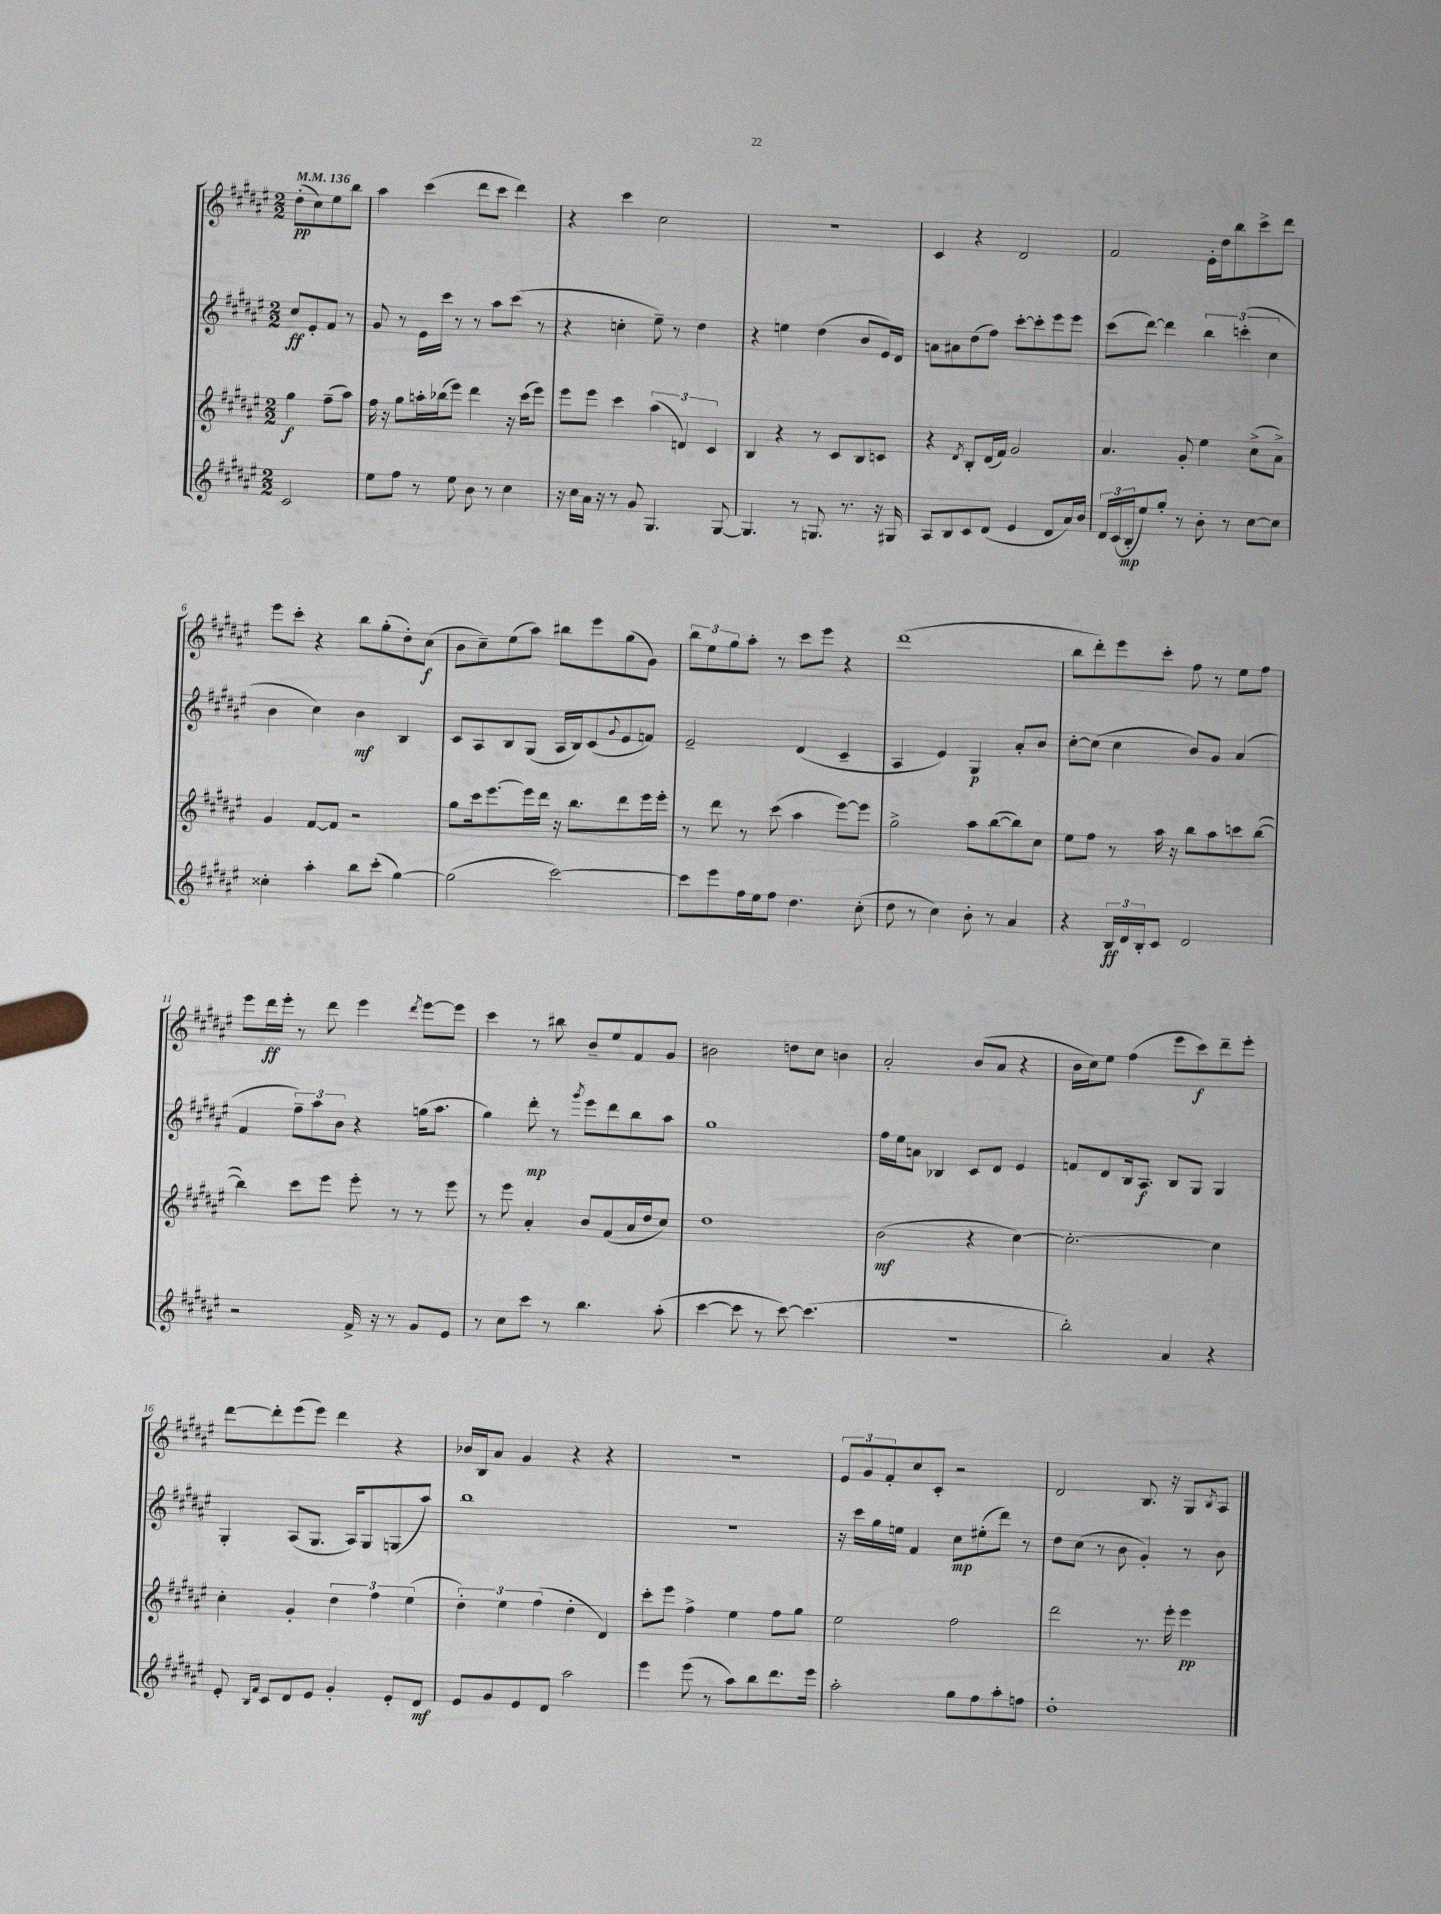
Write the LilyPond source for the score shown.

<<
\new StaffGroup <<
\new Staff = "s0" {
    \clef treble \key fis \major \numericTimeSignature \time 2/2 \partial 2 \tempo 4 = 136
    dis''8-.\pp( cis''8) eis''8 b''8 |
    ais''4 cis'''4( dis'''8 cis'''8 dis'''4) |
    r4 cis'''4 cis''2 |
    R1 |
    cis'4 r4 dis'2 |
    fis'2 eis'16-. dis''16 b''8 cis'''8-> dis'''8 |
    eis'''8 cis'''8-. r4 b''8 gis''8-.( dis''8-.) cis''8\f( |
    b'8 cis''8--) eis''8( ais''8) bis''8 eis'''8 gis''8( gis'8) |
    \tuplet 3/2 { b''8 eis''8 gis''8 } ais''8-. r8 cis'''8 eis'''8 r4 |
    dis'''1( |
    b''8 dis'''8-.) eis'''8 cis'''8-. fis''8 r8 eis''8 fis''8 |
    eis'''8 dis'''16\ff eis'''16-. r8 dis'''8 eis'''4 \acciaccatura { dis'''8 } eis'''8~ eis'''8 |
    cis'''4 r8 bis''8 b'8-- eis''8 fis'8 gis'8 |
    bis'2 d''8 cis''8 b'4 |
    ais'2-. b'8( ais'8 r4 |
    b'16 cis''16) eis''8 fis''4( eis'''8 cis'''8\f) dis'''8-- eis'''8-. |
    dis'''8~ dis'''8-. eis'''8( eis'''8) dis'''4 r4 |
    bes'16 b16 ais'8 gis'4 r4 r4 |
    r1 |
    \tuplet 3/2 { eis'8 gis'8 fis'8-. } cis''8 cis'8-. r2 |
    dis'2 b8. r16 gis8 \acciaccatura { b8 } ais8 \bar "|." |
}
\new Staff = "s1" {
    \clef treble \key fis \major \numericTimeSignature \time 2/2 \partial 2
    cis''8\ff eis'8-. fis'8 r8 |
    gis'8 r8 eis'16 cis'''16 r8 r8 ais''8 cis'''8( r8 |
    r4 c''4-. eis''8--) r8 dis''4 |
    r4 e''4 dis''4( b'8 eis'16) dis'16 |
    a'8 ais'8 dis''8( fis''8) cis'''8~-. cis'''8-. eis'''8 eis'''8 |
    cis'''8( dis'''8~) dis'''4 \tuplet 3/2 { b''4 c'''4-.( cis''4 } |
    b'4 cis''4) b'4\mf b4 |
    cis'8 ais8 b8 gis8( ais16 b16) cis'8( \appoggiatura { gis'8 } eis'8 f'8) |
    eis'2-- dis'4( cis'4-- |
    ais4 eis'4) gis4\p ais'8-. b'8 |
    cis''8~-. cis''8( cis''4 b'8) gis'8 ais'4( |
    fis'4 \tuplet 3/2 { fis''8--) ais''8 b'8 } r4 g''16( ais''8. |
    gis''4) dis'''8-.\mp r8 \acciaccatura { gis'''8 } eis'''8 dis'''8 b''8 ais''8 |
    gis''1 |
    fis''16 eis''16 a'8 bes4 cis'8 dis'8 eis'4 |
    f'8 dis'8 b16 ais8.\f b8 gis8 gis4 |
    gis4-. ais8( gis8. ais16) gis8 g8( ais''8) |
    b''1 |
    R1 |
    r16 cis'''16 gis''16 e''16 fis'4 cis''8\mp eis''8-.( dis'''8) r8 |
    dis''8 cis''8( r8 b'8 gis'4-.) r8 b'8 \bar "|." |
}
\new Staff = "s2" {
    \clef treble \key fis \major \numericTimeSignature \time 2/2 \partial 2
    gis''4\f fis''8--( ais''8) |
    fis''16 r16 gis''8 a''16-. bes''16( eis'''8) dis'''4 r16 cis'''16( eis'''8) |
    eis'''8 eis'''8 cis'''4 \tuplet 3/2 { ais''4( d'4) cis'4 } |
    b4 r4 r8 cis'8 b8 c'8 |
    r4 \acciaccatura { dis'8 } b8-. dis'16( fis'16) gis'2 |
    ais'4. gis'8-. eis''4 cis''8->( ais'8->) |
    gis'4 fis'8~ fis'8 r2 |
    gis''8 cis'''16 eis'''8.~ eis'''16 dis'''16 r16 b''8. dis'''8 eis'''16 eis'''16-. |
    r8 dis'''8 r8 cis'''8( ais''4 eis'''8~) eis'''8 |
    gis''2-> ais''8 b''8~( b''8) cis''8 |
    eis''8 fis''8 r8 ais''16 r16 b''8 ais''8 c'''8 b''8~( |
    b''4) cis'''8 eis'''8 eis'''8-. r8 r8 eis'''8 |
    r8 eis'''8 ais'4-. b'8 fis'8( ais'16 dis''16 cis''8) |
    dis''1 |
    b'2\mf( r4 cis''4~) |
    cis''2.~-. cis''4 |
    cis''4-. gis'4-. \tuplet 3/2 { dis''4 fis''4 eis''4( } |
    \tuplet 3/2 { dis''4-.) eis''4 fis''4( } dis''4-. dis'4) |
    cis'''8-. eis'''8 fis''4-> eis''4 fis''8 gis''8 |
    eis''2 fis''2 |
    dis'''2 r8. eis'''16-. eis'''4\pp \bar "|." |
}
\new Staff = "s3" {
    \clef treble \key fis \major \numericTimeSignature \time 2/2 \partial 2
    cis'2 |
    eis''8 fis''8 r8 eis''8 b'8 r8 cis''4 |
    r16 cis''16 ais'16 r16 r8 gis'8 gis4. gis8~ |
    gis4. r8 g8. r8. r16 gis16 |
    ais8 b8 cis'8 dis'8( eis'4 dis'8 ais'16) b'16 |
    \tuplet 3/2 { dis'16 cis'16( b16-.\mp } eis''8) gis''8-. r8 b'8-. r8 cis''8~ cis''8 |
    cisis''4-. ais''4-. b''8 cis'''8-.( gis''4~) |
    gis''2( cis'''2~) |
    cis'''8 eis'''8 fis''16 eis''16 fis''8 dis''4. cis''8-.( |
    dis''8 r8 cis''4) b'8-. r8 ais'4 |
    r4 \tuplet 3/2 { b16\ff dis'16 b16-. } cis'8 dis'2 |
    r2 fis'16-> r16 r8 gis'8 eis'8 |
    r8 cis''8 cis'''8 r8 b''4. ais''8-.( |
    cis'''4~ cis'''8 r8 cis'''8~) cis'''4.( |
    R1 |
    b''2-.) ais'4 r4 |
    eis'8-. \grace { b16 fis'16 } cis'8 dis'8 eis'8 gis'4-. eis'8-. dis'8\mf |
    eis'8 gis'8 eis'8 dis'8 ais''2 |
    eis'''4 eis'''8( r8 ais''8) b''8 dis'''8. eis'''16 |
    ais''2-. gis''8 fis''8 ais''8-. f''8 |
    dis''1-. \bar "|." |
}
>>
>>
